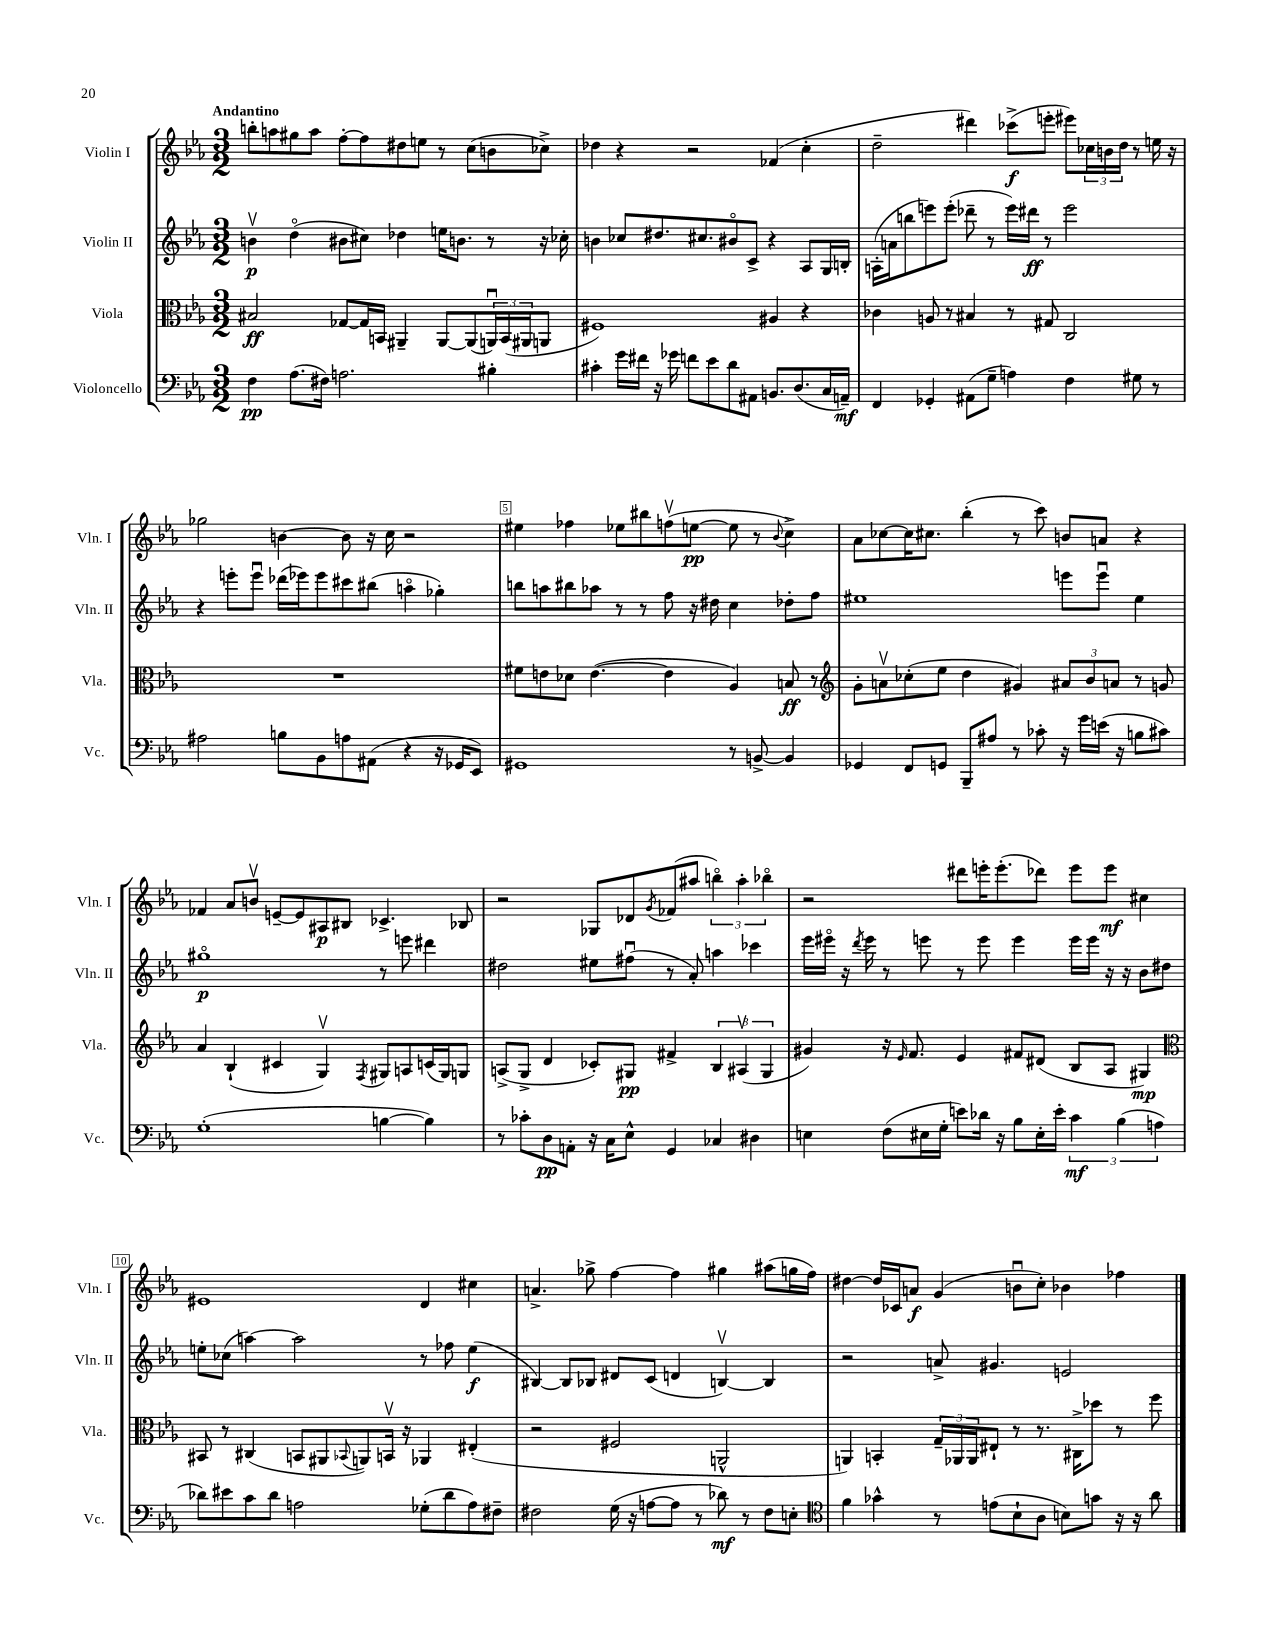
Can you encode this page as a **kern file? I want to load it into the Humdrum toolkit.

**kern	**kern	**kern	**kern
*staff4	*staff3	*staff2	*staff1
*clefF4	*clefC3	*clefG2	*clefG2
*k[b-e-a-]	*k[b-e-a-]	*k[b-e-a-]	*k[b-e-a-]
*M3/2	*M3/2	*M3/2	*M3/2
4F	2B#	4bv	8bb'
.	.	.	8aa
(8.A-	.	(4ddo	8gg#
.	.	.	8aa
16F#)	.	.	.
2.A	[8G-	8b#	[8ff'
.	16G-]	8cc#)	8ff]
.	16BB	.	.
.	4AA#~	4dd-	8dd#
.	.	.	8ee
.	[8AA#	16ee	8r
.	.	8.b	.
.	(8AA#]	.	(8cc
4B#'	24AAu)	8r	8b
.	(24BB	.	.
.	24AA#	.	.
.	8AA	16r	8cc-^)
.	.	16cc-'	.
=	=	=	=
4c#'	1F#)	4b	4dd-
16g	.	8cc-	4r
16f#	.	.	.
16r	.	8.dd#	.
16g-	.	.	.
8f	.	.	2r
.	.	8.cc#	.
8e-	.	.	.
8d	.	8b#o	.
8AA#	.	8c^	.
8.BB	4A#	4r	(4f-
(8.D	.	.	.
.	4r	8A-	4cc'
16C	.	16G	.
16AA~)	.	16B'	.
=	=	=	=
4FF	4c-	(16A'	2dd~
.	.	16a	.
.	.	8bb	.
4GG-'	8A	8eee)	.
.	8r	(8eee'	.
(8AA#	4B#	8ddd-~	4ddd#)
8G~	.	8r	.
4A)	8r	16eee)	(8ccc-^
.	.	16ddd#	.
.	8G#	8r	8eee'
4F	2C	2eee	8eee#)
.	.	.	24cc-
.	.	.	24b
.	.	.	24dd
8G#	.	.	8r
8r	.	.	16ee
.	.	.	16r
=	=	=	=
2A#	1.r	4r	2gg-
.	.	8eee'	.
.	.	8eeeu	.
8B	.	(16ddd-	[4b
.	.	16eee-)	.
8BB-	.	8eee-	.
8A	.	8ccc#	8b]
(8AA#	.	(8bb#	16r
.	.	.	16cc
4r	.	4aao	2r
16r	.	4gg-')	.
16GG-	.	.	.
8EE-)	.	.	.
=	=	=	=
1GG#	8f#	8bb	4ee#
.	8e	8aa	.
.	8d-	8bb#	4ff-
.	([4.e	8aa-	.
.	.	8r	8ee-
.	.	8r	8bb#
.	4e]	8ff	(8ffv
.	.	16r	[8ee
.	.	16dd#	.
8r	4A-)	4cc	8ee]
[8BB^	.	.	8r
.	.	.	8qqb-
4BB]	8B	8dd-'	4cc^)
.	8r	8ff	.
=	=	=	=
*	*clefG2	*	*
4GG-	8g'	1ee#	8a-
.	8av	.	[8cc-
8FF	(8cc-'	.	16cc-]
.	.	.	8.cc#
8GG	8ee-	.	.
8BBB-~	4dd	.	(4bb-'
8A#	.	.	.
8r	4g#)	.	8r
8c-'	.	.	8ccc)
16r	12a#	8eee	8b
16g	.	.	.
.	12b-	.	.
(16e	.	8eeeu	8a
.	12a	.	.
16r	.	.	.
8B	8r	4ee#	4r
8c#)	8g	.	.
=	=	=	=
(1G'	4a-	1gg#o	4f-
.	(4B-`	.	8a-
.	.	.	8bv
.	4c#	.	[8e~
.	.	.	8e]
.	4Gv)	.	8A#
.	.	.	8B#
.	8qF	.	.
[4B	8G#	8r	4.c-^
.	8A	8eee	.
4B])	(16c	4ddd#	.
.	16G#)	.	.
.	8G	.	8B-
=	=	=	=
8r	(8A^	2dd#	2r
8c-'	8G^	.	.
8D	4d	.	.
8AA'	.	.	.
16r	8c-')	8ee#	8G-
16C	.	.	.
8E-^^	8G#	(8ff#u	8d-
.	.	.	8qg
4GG	4f#^	8r	(8f-
.	.	8a-')	8aa#
4C-	6B-	4aa	6bbo)
.	(6A#v	.	6aa#'
4D#	.	4ccc-	.
.	6G#	.	6bb-o
=	=	=	=
4E	4g#)	16eee-	2r
.	.	16eee#o	.
.	.	16r	.
.	.	8qddd	.
.	.	16eee#	.
(8F	16r	8r	.
.	16qqe-	.	.
.	8.f	.	.
16E#	.	8eee	.
16G'	.	.	.
8e)	4e-	8r	8ddd#
16d-	.	8eee	16eee'
16r	.	.	(8.eee'
8B-	8f#	4eee	.
16E#'	(8d#	.	8ddd-)
16e'	.	.	.
6c	8B-	16eee	8eee
.	.	16eee	.
.	8A-	16r	8eee
(6B-	.	.	.
.	.	16r	.
.	4G#)	8b-	4cc#
6A	.	.	.
.	.	8dd#	.
=	=	=	=
*	*clefC3	*	*
8d-)	8BB#	8ee'	1e#
8e#	8r	(8cc-	.
8c	(4C#	[4aa)	.
8d-	.	.	.
2A	8BB	2aa]	.
.	8AA#	.	.
.	8qqBB-	.	.
.	8AA)	.	.
.	16BBv	.	.
.	16r	.	.
(8G-'	4AA-	8r	4d
8d-	.	8ff-	.
8A)	(4E#'	(4ee	4cc#
8F#~	.	.	.
=	=	=	=
2F#	2r	[4B#)	4.a^
.	.	8B#]	.
.	.	8B-	8gg-^
(16G	2F#	8d#	[4ff
16r	.	.	.
[8A	.	(8c	.
8A]	.	4d	4ff]
8r	.	.	.
8d-)	2AA^^	[4Bv)	4gg#
8r	.	.	.
8F#	.	4B]	(8aa#
8E'	.	.	16gg
.	.	.	16ff)
=	=	=	=
*clefC4	*	*	*
4f	4AA)	2r	[4dd#
4g-^^	4BB'	.	16dd#]
.	.	.	16c-
.	.	.	8a
8r	24G~	8a^	(4g
.	24AA-	.	.
.	24AA-	.	.
(8e	8E#`	4.g#	.
8B-`	8r	.	8bu
8A-	8.r	.	8cc')
8B)	.	2e	4b-
.	16C#^	.	.
8g	8dd-	.	.
16r	8r	.	4ff-
16r	.	.	.
8a-	8ff	.	.
==	==	==	==
*-	*-	*-	*-
